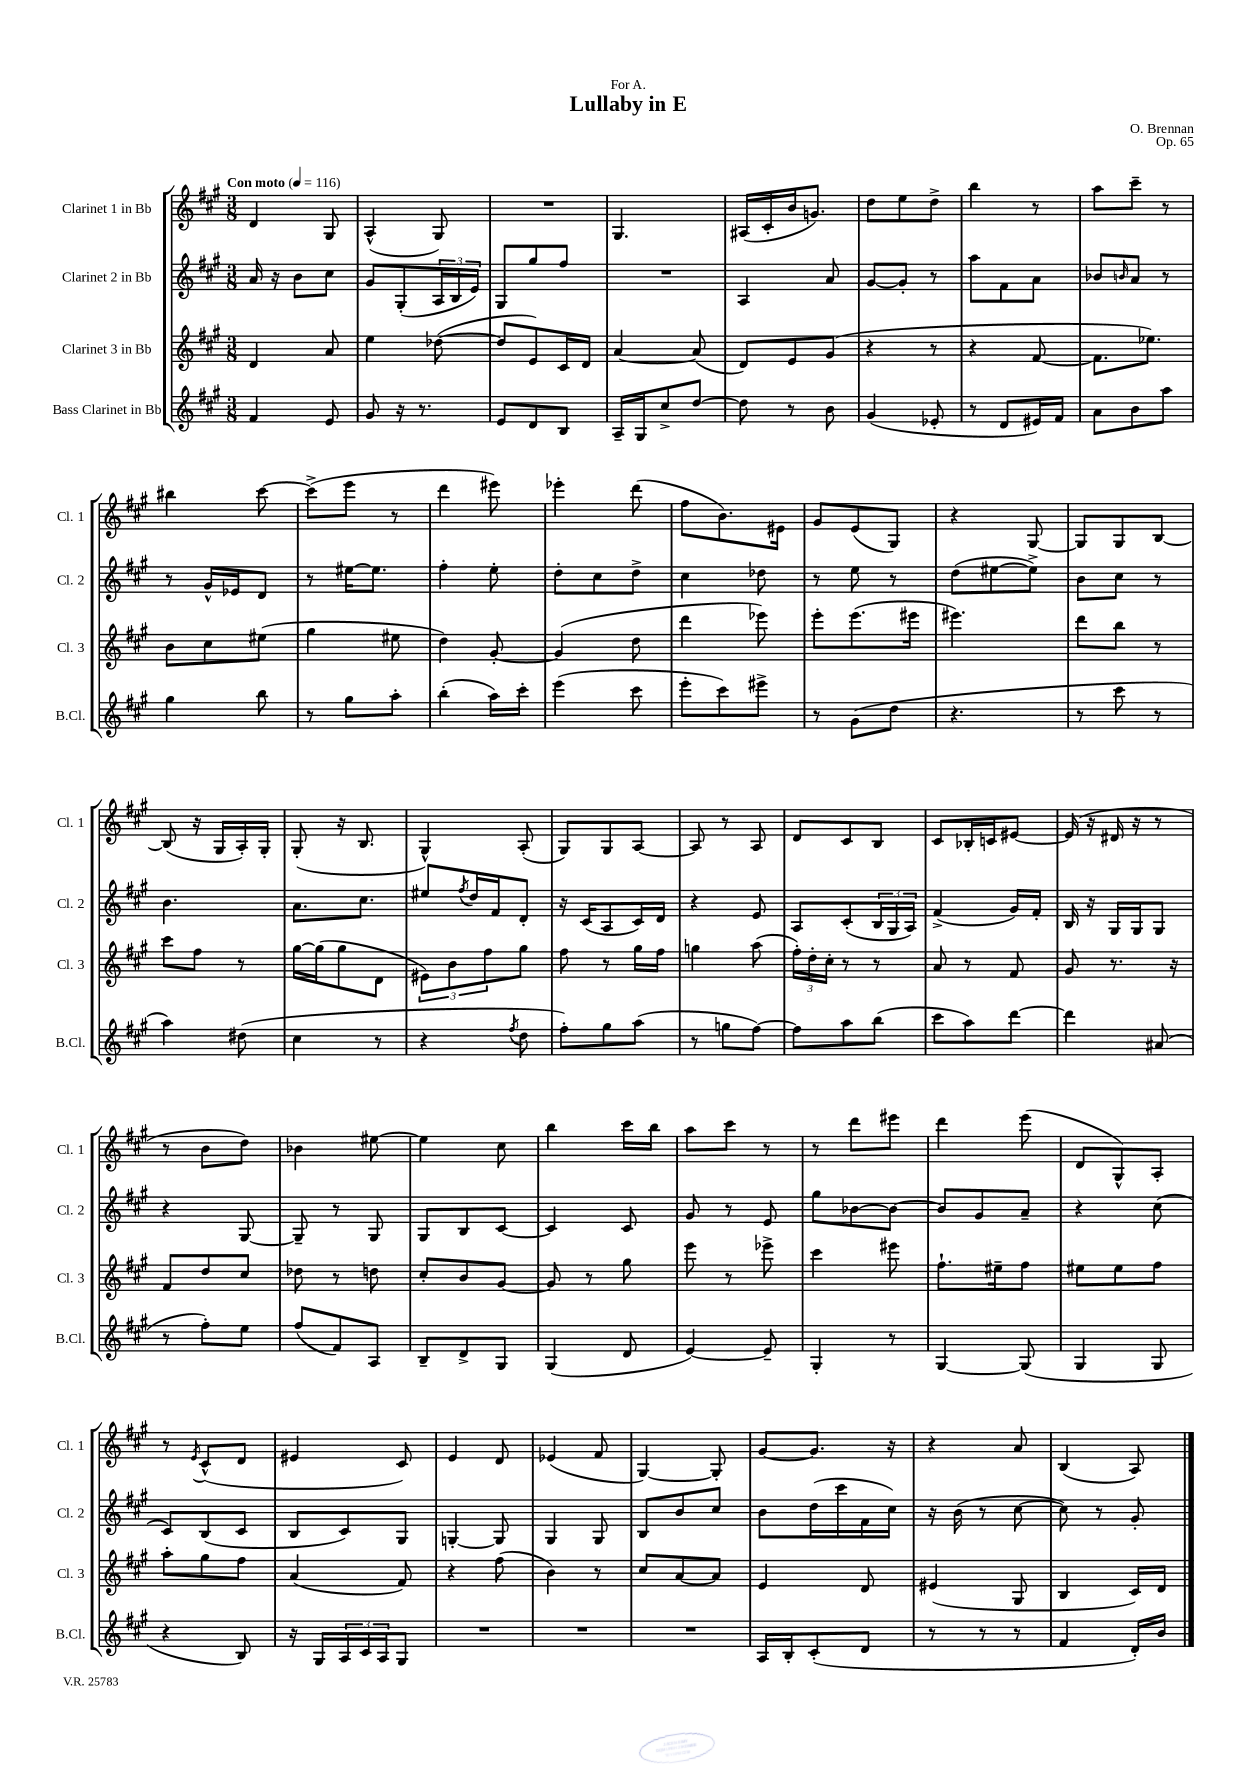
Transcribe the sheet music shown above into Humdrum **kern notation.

**kern	**kern	**kern	**kern
*part4	*part3	*part2	*part1
*staff4	*staff3	*staff2	*staff1
*I"Bass Clarinet in Bb	*I"Clarinet 3 in Bb	*I"Clarinet 2 in Bb	*I"Clarinet 1 in Bb
*I'B.Cl.	*I'Cl. 3	*I'Cl. 2	*I'Cl. 1
*clefG2	*clefG2	*clefG2	*clefG2
*k[f#c#g#]	*k[f#c#g#]	*k[f#c#g#]	*k[f#c#g#]
*M3/8	*M3/8	*M3/8	*M3/8
*MM116	*MM116	*MM116	*MM116
=1	=1	=1	=1
!	!	!	!LO:TX:a:B:t=Con moto
4f#/	4d/	16a/	4d/
.	.	16r	.
.	.	8b\L	.
8e/	8a/	8cc#\J	8G#/
=2	=2	=2	=2
8g#/	4ee\	8g#/L	(4A^^/
16r	.	(8G#'/	.
8.r	.	.	.
.	([8dd-X\	24A/L	8G#/)
.	.	24B/	.
.	.	24e/JJ)	.
=3	=3	=3	=3
8e/L	8dd-/L]	8G#/L	4.r
8d/	8e/)	8gg#/	.
8B/J	16c#/L	8ff#/J	.
.	16d/JJ	.	.
=4	=4	=4	=4
16A~/LL	[4a/	4.r	4.G#/
16G#/J	.	.	.
8cc#^/	.	.	.
[8dd/J	(8a/]	.	.
=5	=5	=5	=5
8dd\]	8d/L)	4A/	(16A#X/LL
.	.	.	16c#'/
8r	8e/	.	16b/J
.	.	.	8.gn/J)
8b\	(8g#/J	8a/	.
=6	=6	=6	=6
(4g#/	4r	[8g#/L	8dd\L
.	.	8g#'/J]	8ee\
8e-X'/	8r	8r	8dd^\J
=7	=7	=7	=7
8r	4r	8aa\L	4bb\
8d/L	.	8f#\	.
16e#X/L)	[8f#/	8a\J	8r
16f#/JJ	.	.	.
=8	=8	=8	=8
8a\L	8.f#\L]	8b-X/L	8aa\L
.	.	16qqbn/	.
8b\	.	8a/J	8ccc#~\J
.	8.ee-X\J)	.	.
8aa\J	.	8r	8r
!!LO:LB:g=z
=9	=9	=9	=9
4gg#\	8b\L	8r	4bb#X\
.	8cc#\	16g#^^/LL	.
.	.	16e-X/J	.
8bb\	(8ee#X\J	8d/J	[8ccc#\
=10	=10	=10	=10
8r	4gg#\	8r	(8ccc#^\L]
8gg#\L	.	[16ee#X\KL	8eee\J
.	.	8.ee#\J]	.
8aa'\J	8ee#X\	.	8r
=11	=11	=11	=11
(4bb'\	4dd\)	4ff#'\	4ddd\
16aa\LL)	[8g#'/	8ee'\	8eee#X\)
16ccc#'\JJ	.	.	.
=12	=12	=12	=12
(4eee\	(4g#/]	8dd'\L	4eee-X'\
.	.	8cc#\	.
8ccc#\	8dd\	8dd^\J	(8ddd\
=13	=13	=13	=13
8eee'\L	4ddd\	4cc#\	8ff#\L
8ccc#\)	.	.	8.b\)
8eee#X^\J	8eee-X\)	8dd-X\	.
.	.	.	16e#X\Jk
=14	=14	=14	=14
8r	8eee'\L	8r	8g#/L
(8g#\L	(8.eee\	8ee\	(8e/
8dd\J	.	8r	8G#/J)
.	16eee#X\Jk	.	.
=15	=15	=15	=15
4.r	4.eee#X\)	(8dd\L	4r
.	.	[8ee#X\	.
.	.	8ee#^\J])	[8G#/
=16	=16	=16	=16
8r	8ddd\L	8b\L	8G#/L]
8ccc#\	8bb\J	8cc#\J	8G#/
8r	8r	8r	[8B/J
!!LO:LB:g=z
=17	=17	=17	=17
4aa\)	8ccc#\L	4.b\	(8B/]
.	8ff#\J	.	16r
.	.	.	16G#/LL
(8dd#X\	8r	.	16A'/)
.	.	.	16G#'/JJ
=18	=18	=18	=18
4cc#\	[16gg#\LL	8.a\L	(8G#'/
.	(16gg#\J]	.	.
.	8gg#\	.	16r
.	.	8.cc#\J	8.B/
8r	8d\J	.	.
=19	=19	=19	=19
4r	12e#X\L)	8ee#X/L	4G#^^/)
.	12b\	.	.
.	.	8qff#/	.
.	.	16dd/L	.
.	12ff#\	.	.
.	.	16f#/J	.
8qff#/	.	.	.
8dd\	8gg#\J	8d'/J	(8A'/
=20	=20	=20	=20
8ff#'\L)	8ff#\	16r	8G#/L)
.	.	(16c#/KL	.
8gg#\	8r	8A/	8G#/
(8aa\J	16gg#\LL	16c#/L)	[8A/J
.	16ff#\JJ	16d/JJ	.
=21	=21	=21	=21
8r	4ggn\	4r	8A/]
8ggn\L	.	.	8r
[8ff#\J)	(8aa\	8e/	8A/
=22	=22	=22	=22
8ff#\L]	24ff#'\LL)	8A/L	8d/L
.	24dd'\	.	.
.	24cc#'\JJ	.	.
8aa\	8r	(8c#'/	8c#/
(8bb\J	8r	24B/L	8B/J
.	.	24G#/	.
.	.	24A/JJ)	.
=23	=23	=23	=23
8ccc#\L	8a/	(4f#^/	8c#/L
8aa\)	8r	.	16B-X'/L
.	.	.	16cn/J
[8ddd\J	8f#/	16g#/LL)	[8e#X/J
.	.	16f#'/JJ	.
=24	=24	=24	=24
4ddd\]	8g#/	16B/	(16e#/]
.	.	16r	16r
.	8.r	16G#/LL	16d#X/
.	.	16G#/J	16r
(8a#X/	.	8G#/J	8r
.	16r	.	.
!!LO:LB:g=z
=25	=25	=25	=25
8r	8f#/L	4r	8r
8ff#'\L)	8dd/	.	8b\L
8ee\J	8cc#/J	[8G#/	8dd\J)
=26	=26	=26	=26
(8ff#/L	8dd-X\	8G#~/]	4b-X\
8f#/)	8r	8r	.
8A/J	8ddn\	8G#/	[8ee#X\
=27	=27	=27	=27
8B~/L	8cc#'/L	8G#/L	4ee#\]
8d^/	8b/	8B/	.
8G#/J	[8g#/J	[8c#/J	8cc#\
=28	=28	=28	=28
(4G#/	8g#/]	4c#/]	4bb\
.	8r	.	.
8d/	8gg#\	8c#/	16ccc#\LL
.	.	.	16bb\JJ
=29	=29	=29	=29
[4e/)	8eee\	8g#/	8aa\L
.	8r	8r	8ccc#\J
8e~/]	8eee-X^\	8e/	8r
=30	=30	=30	=30
4G#'/	4ccc#\	8gg#\L	8r
.	.	[8b-X\	8ddd\L
8r	8eee#X\	8b-\J_	8eee#X\J
=31	=31	=31	=31
[4G#/	8.ff#`\L	8b-/L]	4ddd\
.	.	8g#/	.
.	16ee#X~\k	.	.
(8G#/]	8ff#\J	8a~/J	(8eee\
=32	=32	=32	=32
4G#/	8ee#X\L	4r	8d/L
.	8ee#\	.	8G#^^/)
8G#/	8ff#\J	(8cc#\	8A'/J
!!LO:LB:g=z
=33	=33	=33	=33
4r	8aa'\L	8c#/L)	8r
.	.	.	8qe/
.	8gg#\	(8B/	(8c#^^/L
8B/)	8ff#\J	8c#/J	8d/J
=34	=34	=34	=34
16r	(4a/	8B/L	4e#X/
16G#/LL	.	.	.
24A/	.	8c#/)	.
24c#/	.	.	.
24A/J	.	.	.
8G#/J	8f#/)	8G#/J	8c#/)
=35	=35	=35	=35
4.r	4r	[4Gn'/	4e/
.	(8ff#\	8G/]	8d/
=36	=36	=36	=36
4.r	4b\)	4G#/	(4e-X/
.	8r	8G#/	8f#/
=37	=37	=37	=37
4.r	8cc#/L	8B/L	[4G#/)
.	[8a/	8b/	.
.	8a/J]	8cc#/J	8G#'/]
=38	=38	=38	=38
16A/LL	4e/	8b\L	[8g#/L
16B'/J	.	.	.
(8c#'/	.	(16dd\L	8.g#/J]
.	.	16ccc#\	.
8d/J	8d/	16f#\	.
.	.	16cc#\JJ)	16r
=39	=39	=39	=39
8r	(4e#X/	16r	4r
.	.	(16b\	.
8r	.	8r	.
8r	8G#/	[8cc#\	8a/
=40	=40	=40	=40
4f#/	4B/	8cc#\])	(4B/
.	.	8r	.
16d'/LL)	16c#/LL)	8g#'/	8A/)
16b/JJ	16d/JJ	.	.
==	==	==	==
*-	*-	*-	*-
